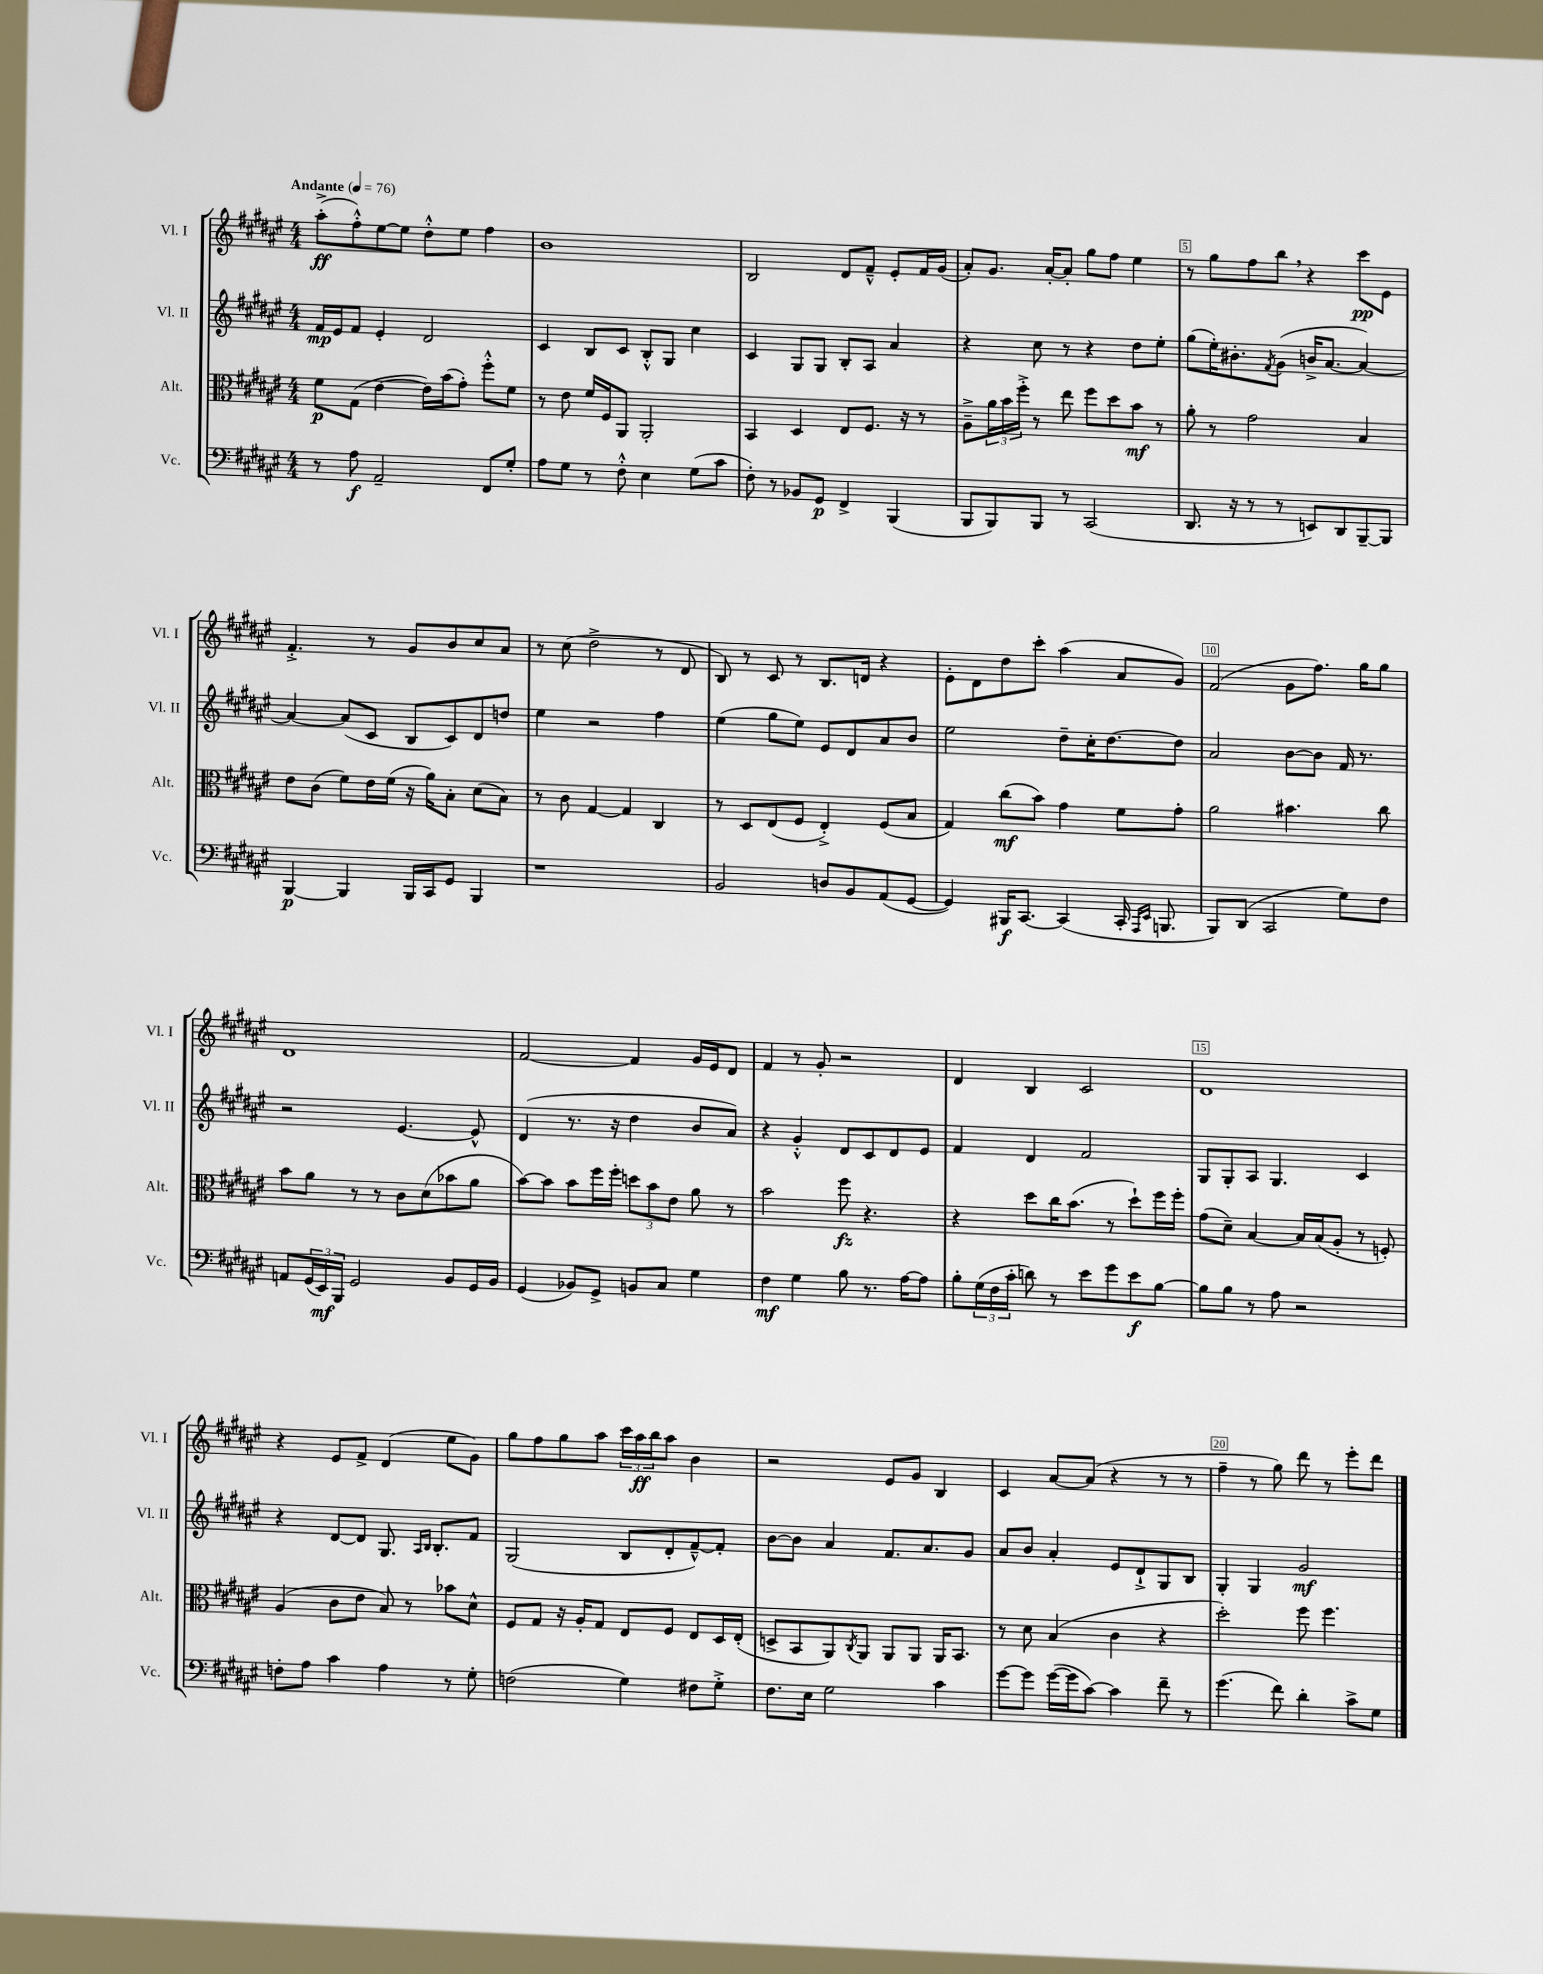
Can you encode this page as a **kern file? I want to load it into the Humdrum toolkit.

**kern	**dynam	**kern	**dynam	**kern	**dynam	**kern	**dynam
*part4	*part4	*part3	*part3	*part2	*part2	*part1	*part1
*staff4	*staff4	*staff3	*staff3	*staff2	*staff2	*staff1	*staff1
*I"Vc.	*	*I"Alt.	*	*I"Vl. II	*	*I"Vl. I	*
*I'Vc.	*	*I'Alt.	*	*I'Vl. II	*	*I'Vl. I	*
*clefF4	*	*clefC3	*	*clefG2	*	*clefG2	*
*k[f#c#g#d#a#e#]	*	*k[f#c#g#d#a#e#]	*	*k[f#c#g#d#a#e#]	*	*k[f#c#g#d#a#e#]	*
*M4/4	*	*M4/4	*	*M4/4	*	*M4/4	*
*MM76	*	*MM76	*	*MM76	*	*MM76	*
=1	=1	=1	=1	=1	=1	=1	=1
!	!	!	!	!	!	!LO:TX:a:B:t=Andante	!
8r	.	8f#\L	p	16f#/LL	mp	(8aa#'^\L	ff
.	.	.	.	16e#/J	.	.	.
8A#\	f	(8G#\J	.	8f#/J	.	8ff#'^^\)	.
2AA#~/	.	[4e#\	.	4e#'/	.	[8ee#\	.
.	.	.	.	.	.	8ee#\J]	.
.	.	16e#\LL])	.	2d#/	.	8dd#'^^\L	.
.	.	(16b\J	.	.	.	.	.
.	.	8g#'\J)	.	.	.	8ee#\J	.
8FF#/L	.	8ff#'^^\L	.	.	.	4ff#\	.
8G#'/J	.	8f#\J	.	.	.	.	.
=2	=2	=2	=2	=2	=2	=2	=2
8A#\L	.	8r	.	4c#/	.	1b	.
8G#\J	.	8e#\	.	.	.	.	.
8r	.	16f#/LL	.	8B/L	.	.	.
.	.	16F#/J	.	.	.	.	.
8F#'^^\	.	8AA#/J	.	8c#/J	.	.	.
4E#\	.	2AA#'/	.	8B'^^/L	.	.	.
.	.	.	.	8G#/J	.	.	.
(8G#\L	.	.	.	4cc#\	.	.	.
8c#\J	.	.	.	.	.	.	.
=3	=3	=3	=3	=3	=3	=3	=3
8F#'\)	.	4BB/	.	4c#/	.	2B/	.
8r	.	.	.	.	.	.	.
8BB-X/L	.	4D#/	.	8G#/L	.	.	.
8GG#/J	p	.	.	8G#/J	.	.	.
4FF#^/	.	8E#/L	.	8B'/L	.	8d#/L	.
.	.	8.F#/J	.	8A#/J	.	8f#~^^/J	.
(4BBB/	.	.	.	4a#/	.	8e#'/L	.
.	.	16r	.	.	.	.	.
.	.	8r	.	.	.	16f#/L	.
.	.	.	.	.	.	(16g#/JJ	.
=4	=4	=4	=4	=4	=4	=4	=4
8BBB/L	.	8A#~^\L	.	4r	.	8a#'/L)	.
8BBB/)	.	24a#\L	.	.	.	8.g#/J	.
.	.	24b\	.	.	.	.	.
.	.	24ff#'^\JJ	.	.	.	.	.
8BBB/J	.	8r	.	8cc#\	.	.	.
.	.	.	.	.	.	[16a#'/KL	.
8r	.	8ee#\	.	8r	.	8a#'/J]	.
(2CC#/	.	8ff#\L	.	4r	.	8gg#\L	.
.	.	8dd#\	.	.	.	8ff#\J	.
.	.	8b\J	mf	8dd#\L	.	4ee#\	.
.	.	8r	.	8ee#'\J	.	.	.
=5	=5	=5	=5	=5	=5	=5	=5
8.DD#/	.	8a#'\	.	(8gg#\L	.	8r	.
.	.	8r	.	16ee#'\K)	.	8gg#\L	.
16r	.	.	.	8.b#X'\	.	.	.
8r	.	2g#\	.	.	.	8ff#\	.
.	.	.	.	8qf#/	.	.	.
8r	.	.	.	(8g#\J	.	8bb,\J	.
8EEn/L)	.	.	.	16bn^/KL	.	4r	.
.	.	.	.	[8.a#/J	.	.	.
8DD#/	.	.	.	.	.	.	.
[8BBB~/	.	4B/	.	4a#/_)	.	8ccc#\L	pp
8BBB/J]	.	.	.	.	.	8e#\J	.
!!LO:LB:g=z
=6	=6	=6	=6	=6	=6	=6	=6
[4BBB/	p	8e#\L	.	4a#/_	.	4.f#'^/	.
.	.	(8c#\J	.	.	.	.	.
4BBB/]	.	8f#\L)	.	(8a#/L]	.	.	.
.	.	16e#\L	.	8c#/J	.	8r	.
.	.	(16f#\JJ	.	.	.	.	.
16BBB/LL	.	16r	.	8B/L	.	8g#/L	.
16CC#/J	.	16a#\KL)	.	.	.	.	.
8GG#/J	.	8B'\J	.	8c#/)	.	8b/	.
4BBB/	.	(8d#\L	.	8d#/	.	8cc#/	.
.	.	8B\J)	.	8ddn/J	.	8a#/J	.
=7	=7	=7	=7	=7	=7	=7	=7
1r	.	8r	.	4ee#\	.	8r	.
.	.	8c#\	.	.	.	(8cc#\	.
.	.	[4G#/	.	2r	.	2dd#^\	.
.	.	4G#/]	.	.	.	.	.
.	.	4C#/	.	4ff#\	.	8r	.
.	.	.	.	.	.	8d#/	.
=8	=8	=8	=8	=8	=8	=8	=8
2BB/	.	8r	.	(4ee#\	.	8B/)	.
.	.	8D#/L	.	.	.	8r	.
.	.	(8E#/	.	8gg#\L	.	8c#/	.
.	.	8F#/J	.	8ee#\J)	.	8r	.
8Dn/L	.	4E#'^/)	.	8e#/L	.	8.B/L	.
8BB/	.	.	.	8d#/	.	.	.
.	.	.	.	.	.	16dn/Jk	.
(8AA#/	.	(8F#/L	.	8a#/	.	4r	.
[8GG#/J	.	8B/J	.	8b/J	.	.	.
=9	=9	=9	=9	=9	=9	=9	=9
4GG#/])	.	4G#/)	.	2ee#\	.	8e#'\L	.
.	.	.	.	.	.	8d#\	.
16BBB#X/KL	f	(8cc#\L	mf	.	.	8dd#\	.
[8.CC#/J	.	.	.	.	.	.	.
.	.	8b\J)	.	.	.	8ccc#'\J	.
(4CC#/]	.	4g#\	.	8dd#~\L	.	(4aa#\	.
.	.	.	.	16cc#'\K	.	.	.
.	.	.	.	[8.dd#\	.	.	.
16CC#'/	.	8f#\L	.	.	.	8a#/L	.
16qqAAA#/LL	.	.	.	.	.	.	.
16qqEE#/JJ	.	.	.	.	.	.	.
8.BBBn/	.	.	.	.	.	.	.
.	.	8g#'\J	.	8dd#\J]	.	8g#/J)	.
=10	=10	=10	=10	=10	=10	=10	=10
8BBB/L)	.	2a#\	.	2a#/	.	(2f#/	.
(8DD#/J	.	.	.	.	.	.	.
2CC#/	.	.	.	.	.	.	.
.	.	4.b#X\	.	[8b\L	.	8g#\L	.
.	.	.	.	8b\J]	.	8.ff#\J)	.
8G#\L)	.	.	.	16f#/	.	.	.
.	.	.	.	8.r	.	16gg#\KL	.
8F#\J	.	8cc#\	.	.	.	8gg#\J	.
!!LO:LB:g=z
=11	=11	=11	=11	=11	=11	=11	=11
8AAn/L	.	8b\L	.	2r	.	1d#	.
(24GG#/L	.	8a#\J	.	.	.	.	.
24EE#/)	mf	.	.	.	.	.	.
24BBB/JJ	.	.	.	.	.	.	.
2GG#/	.	8r	.	.	.	.	.
.	.	8r	.	.	.	.	.
.	.	8c#\L	.	[4.e#/	.	.	.
.	.	(8d#\	.	.	.	.	.
8BB/L	.	8b-X\	.	.	.	.	.
16GG#/L	.	8a#\J	.	8e#^^/]	.	.	.
16BB/JJ	.	.	.	.	.	.	.
=12	=12	=12	=12	=12	=12	=12	=12
(4GG#/	.	[8b\L)	.	(4d#/	.	[2f#/	.
.	.	8b\J]	.	.	.	.	.
8BB-X/L)	.	8b\L	.	8.r	.	.	.
8GG#^/J	.	16ff#\L	.	.	.	.	.
.	.	16ff#'\JJ	.	16r	.	.	.
8BBn/L	.	12ddn\L	.	4dd#\	.	4f#/]	.
.	.	12b\	.	.	.	.	.
8C#/J	.	.	.	.	.	.	.
.	.	12e#\J	.	.	.	.	.
4G#\	.	8a#\	.	8b/L	.	16g#/LL	.
.	.	.	.	.	.	16e#/J	.
.	.	8r	.	8a#/J)	.	8d#/J	.
=13	=13	=13	=13	=13	=13	=13	=13
4F#\	mf	2b\	.	4r	.	4f#/	.
4G#\	.	.	.	4g#'^^/	.	8r	.
.	.	.	.	.	.	8g#'/	.
8B\	.	8ff#\	fz	8d#/L	.	2r	.
8.r	.	4.r	.	8c#/	.	.	.
.	.	.	.	8d#/	.	.	.
[16A#\KL	.	.	.	.	.	.	.
8A#\J]	.	.	.	8e#/J	.	.	.
=14	=14	=14	=14	=14	=14	=14	=14
8B'\L	.	4r	.	4f#/	.	4d#/	.
(24G#\L	.	.	.	.	.	.	.
24F#\	.	.	.	.	.	.	.
24c#'\JJ	.	.	.	.	.	.	.
8dn\)	.	8dd#\L	.	4d#/	.	4B/	.
8r	.	16cc#\K	.	.	.	.	.
.	.	(8.b\J	.	.	.	.	.
8e#\L	.	.	.	2f#/	.	2c#/	.
8g#\	.	8r	.	.	.	.	.
8e#\	f	8dd#`\L)	.	.	.	.	.
[8B\J	.	16ff#\L	.	.	.	.	.
.	.	16ff#'\JJ	.	.	.	.	.
=15	=15	=15	=15	=15	=15	=15	=15
8B\L]	.	(8g#\L	.	8G#/L	.	1d#	.
8B\J	.	8d#~\J)	.	8G#'/	.	.	.
8r	.	[4B/	.	8A#/J	.	.	.
8A#\	.	.	.	4.G#/	.	.	.
2r	.	16B/LL]	.	.	.	.	.
.	.	(16B/J	.	.	.	.	.
.	.	8A#'/J	.	.	.	.	.
.	.	8r	.	4c#/	.	.	.
.	.	8Fn'/)	.	.	.	.	.
!!LO:LB:g=z
=16	=16	=16	=16	=16	=16	=16	=16
8Fn'\L	.	(4A#/	.	4r	.	4r	.
8A#\J	.	.	.	.	.	.	.
4c#\	.	8c#\L	.	[8d#/L	.	8e#/L	.
.	.	8e#\J	.	8d#/J]	.	8f#^/J	.
4A#\	.	8B/)	.	8.G#/	.	(4d#/	.
.	.	8r	.	.	.	.	.
.	.	.	.	16qqA#/LL	.	.	.
.	.	.	.	16qqB/JJ	.	.	.
.	.	.	.	8.B'/L	.	.	.
8r	.	8b-X\L	.	.	.	8ee#\L	.
8G#'\	.	8d#^^\J	.	8f#/J	.	8g#\J)	.
=17	=17	=17	=17	=17	=17	=17	=17
(2Fn\	.	8F#/L	.	(2G#/	.	8gg#\L	.
.	.	8G#/J	.	.	.	8ff#\	.
.	.	16r	.	.	.	8gg#\	.
.	.	16A#'/KL	.	.	.	.	.
.	.	8G#/J	.	.	.	8aa#\J	.
4G#\)	.	8E#/L	.	8B/L	.	24ccc#\LL	.
.	.	.	.	.	.	24aa#\	ff
.	.	.	.	.	.	24bb\J	.
.	.	8F#/J	.	8d#'/	.	8aa#\J	.
8F#X\L	.	8E#/L	.	[8f#~^^/)	.	4b\	.
8G#'^\J	.	16D#/L	.	8f#'/J]	.	.	.
.	.	(16E#'/JJ	.	.	.	.	.
=18	=18	=18	=18	=18	=18	=18	=18
8.F#\L	.	8Dn^/L	.	[8b\L	.	2r	.
.	.	8BB/	.	8b\J]	.	.	.
16E#\Jk	.	.	.	.	.	.	.
2G#\	.	8AA#/)	.	4a#/	.	.	.
.	.	8qC#/	.	.	.	.	.
.	.	8AA#/J	.	.	.	.	.
.	.	8AA#/L	.	8.f#/L	.	8e#/L	.
.	.	8AA#/J	.	.	.	8g#/J	.
.	.	.	.	8.a#/	.	.	.
4c#\	.	16AA#/KL	.	.	.	4B/	.
.	.	8.BB/J	.	.	.	.	.
.	.	.	.	8g#/J	.	.	.
=19	=19	=19	=19	=19	=19	=19	=19
[8g#\L	.	8r	.	8a#/L	.	4c#/	.
8g#\J]	.	8d#\	.	8b/J	.	.	.
([16g#\LL	.	(4B/	.	4a#'/	.	[8a#/L	.
16g#\J]	.	.	.	.	.	.	.
[8c#\J)	.	.	.	.	.	(8a#/J]	.
4c#\]	.	4c#\	.	8e#/L	.	4r	.
.	.	.	.	8d#`^/	.	.	.
8f#~\	.	4r	.	8G#/	.	8r	.
8r	.	.	.	8B/J	.	8r	.
=20	=20	=20	=20	=20	=20	=20	=20
(4.g#\	.	2dd#'\)	.	4G#'/	.	4ff#~\	.
.	.	.	.	4G#/	.	8r	.
8f#\)	.	.	.	.	.	8gg#\)	.
4d#'\	.	8ff#\	.	2g#/	mf	8ddd#\	.
.	.	4.ff#\	.	.	.	8r	.
8c#^\L	.	.	.	.	.	8eee#'\L	.
8G#\J	.	.	.	.	.	8ddd#\J	.
==	==	==	==	==	==	==	==
*-	*-	*-	*-	*-	*-	*-	*-
